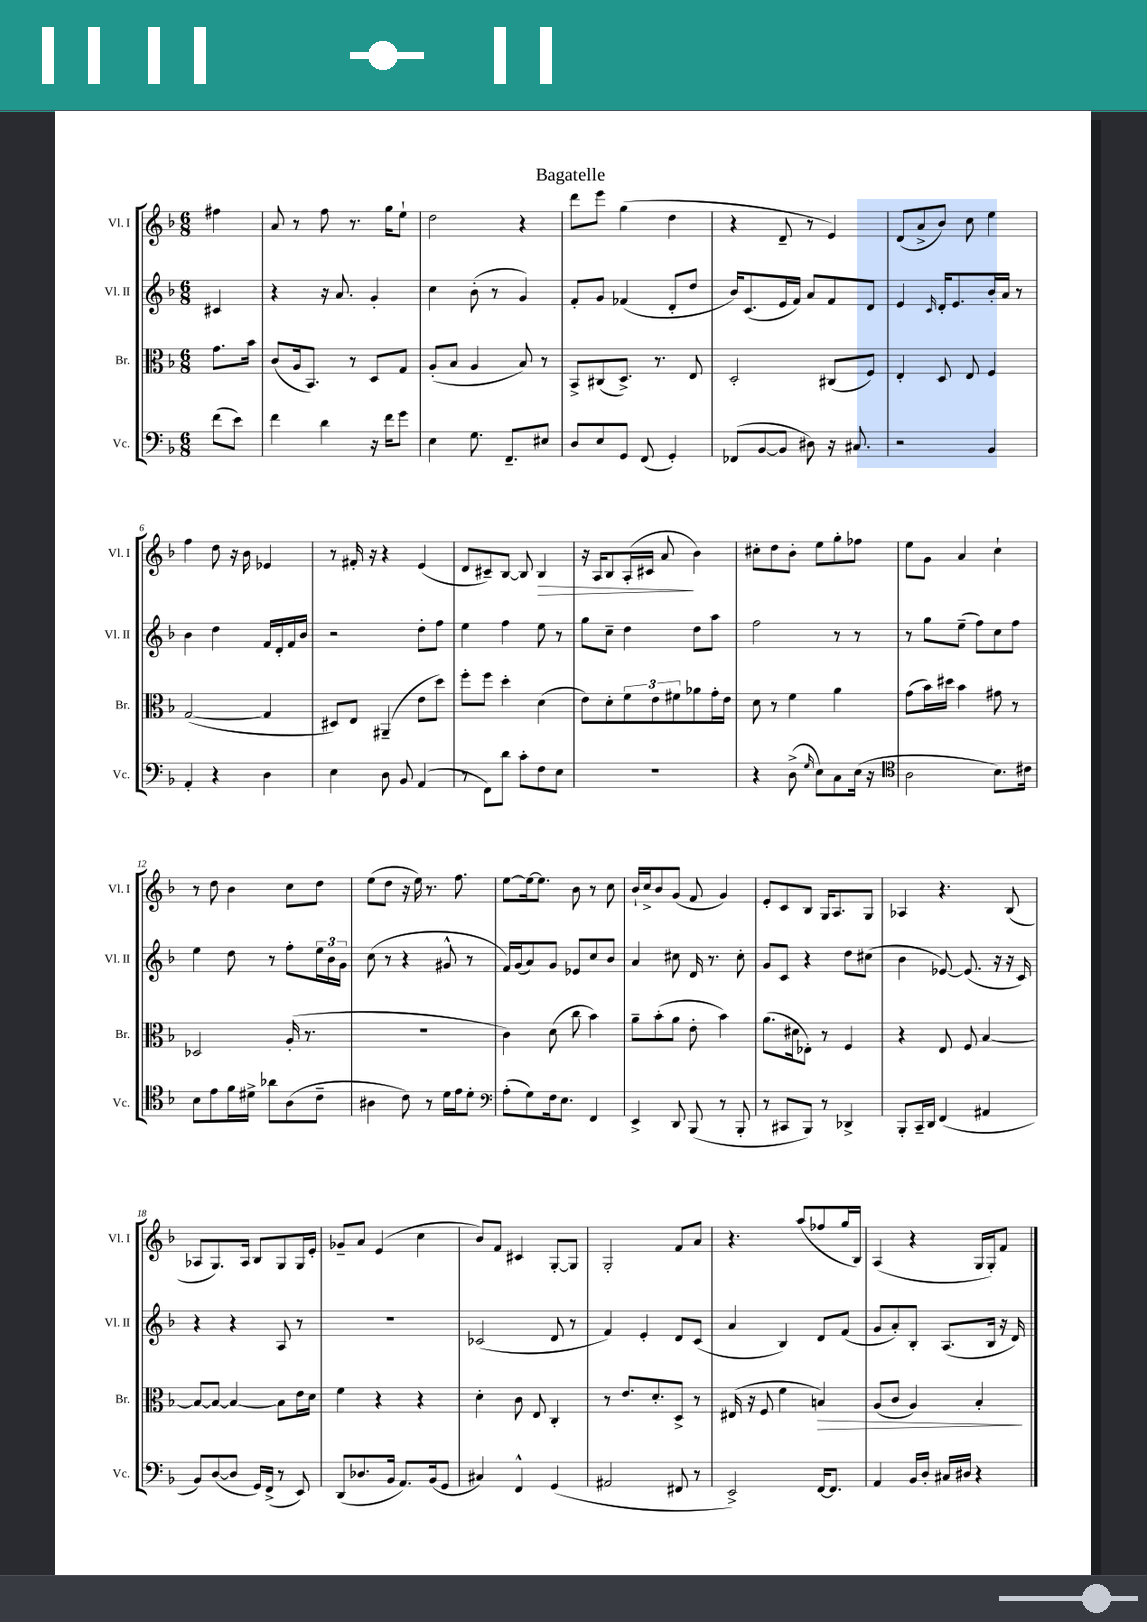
\header { title = "Bagatelle" }
<<
\new StaffGroup <<
\new Staff = "s0" \with { instrumentName = "Vl. I" shortInstrumentName = "Vl. I" } {
    \clef treble \key f \major \numericTimeSignature \time 6/8 \partial 4
    fis''4 |
    a'8 r8 f''8 r8. g''16 e''8-! |
    d''2 r4 |
    d'''8 e'''8 g''4( d''4 |
    r4 d'8-- r8 e'4) |
    d'8( a'8-> bes'8) c''8 e''4 |
    f''4 d''8 r16 bes'16 ees'4 |
    r8 fis'16-. r16 r4 e'4( |
    d'8 cis'8--) bes8~ bes8 bes4\> |
    r16 a16 bes8 a16-.( cis'16 a'8\! bes'4) |
    cis''8-. d''8 bes'8-. e''8 g''8-. fes''8 |
    e''8 g'8 a'4 c''4-! |
    r8 d''8 bes'4 c''8 d''8 |
    e''8( d''8 r16 e''16) r8. f''8. |
    e''8~ e''16~ e''8. bes'8 r8 c''8 |
    bes'16-! c''16-> bes'8 g'8( f'8 g'4) |
    e'8-. c'8 bes8 g16 a8. g8 |
    aes4 r4. bes8( |
    aes8 g8.) aes16 bes8 g8 g16 e'16-. |
    ges'8-- a'8 e'4( c''4 |
    bes'8) f'8 cis'4 g8~-. g8 |
    g2-. f'8 a'8 |
    r4. a''8( fes''8 g''16 bes16) |
    a4( r4 g16 g16-.) f'8 \bar "|." |
}
\new Staff = "s1" \with { instrumentName = "Vl. II" shortInstrumentName = "Vl. II" } {
    \clef treble \key f \major \numericTimeSignature \time 6/8 \partial 4
    cis'4 |
    r4 r16 a'8. g'4-. |
    c''4 bes'8-.( r8 g'4) |
    f'8-. g'8 fes'4( d'8-. d''8 |
    bes'16) c'8.( e'16 f'16) a'8 f'8 d'8 |
    e'4 \grace { c'16 } d'16-. e'8. bes'16-. a'16 r8 |
    bes'4 d''4 f'16 d'16-. f'16 bes'16 |
    r2 d''8-. f''8 |
    e''4 f''4 e''8 r8 |
    g''8 c''8-- d''4 d''8 a''8 |
    f''2 r8 r8 |
    r8 g''8 e''8--( f''8) c''8 f''8 |
    e''4 d''8 r8 f''8-. \tuplet 3/2 { e''16 bes'16 g'16 } |
    c''8( r8 r4 gis'8-^ r8 |
    f'16) g'16( a'8) g'8 ees'8 c''8 bes'8 |
    a'4 cis''8 d'16 r8. cis''8-. |
    g'8 c'8 r4 d''8 cis''8( |
    bes'4 ees'8~) ees'8.( r16 r16 c'16) |
    r4 r4 a8 r8 |
    R2. |
    ces'2( d'8 r8 |
    f'4) e'4-. d'8 c'8( |
    a'4 bes4) d'8 f'8( |
    g'8 a'8-.) bes8-. a8.( bes16 r16 d'16) \bar "|." |
}
\new Staff = "s2" \with { instrumentName = "Br." shortInstrumentName = "Br." } {
    \clef alto \key f \major \numericTimeSignature \time 6/8 \partial 4
    g'8. bes'16 |
    c'8( a16 bes,8.) r8 d8 g8 |
    a8-.( bes8 a4 bes8) r8 |
    bes,8-> cis8( d8.->) r8. e8 |
    d2-. cis8( f8) |
    e4-. d8 e8 f4 |
    g2~( g4 |
    dis8) e8 ais,4--( e'8 d''8) |
    f''8-. f''8 d''4-. d'4( |
    e'8) d'8-. \tuplet 3/2 { f'8 e'8 fis'8 } aes'8 g'16-. e'16 |
    d'8 r8 f'4 a'4 |
    g'8( bes'16) dis''16 bes'4 gis'8 r8 |
    des2 a16-.( r8. |
    R2. |
    c'4) d'8( c''8 bes'4) |
    a'8-- bes'8-.( a'8 e'8-. bes'4) |
    a'8.( dis'16 ees8-.) r8 f4 |
    r4 e8 f8 bes4~ |
    bes8~ bes8~ bes4~ bes8 e'16 d'16 |
    f'4 r4 r4 |
    d'4-. c'8 e8 c4-. |
    r8 e'8. d'8.-. d8-> r8 |
    eis16( r16 f8 f'4 b4\>) |
    a8( c'8 a4) bes4-.\! \bar "|." |
}
\new Staff = "s3" \with { instrumentName = "Vc." shortInstrumentName = "Vc." } {
    \clef bass \key f \major \numericTimeSignature \time 6/8 \partial 4
    f'8( e'8) |
    f'4 d'4 r16 f'16 g'8 |
    e4 g8. f,8.-- eis8 |
    d8 e8 g,8 f,8( g,4-.) |
    fes,8( bes,8~ bes,8 dis8) r16 cis8. |
    r2 bes,4 |
    a,4-. r4 d4 |
    e4 d8 bes,8 a,4( |
    r8 f,8) d'8 c'8-. f8 e8 |
    r2. |
    r4 d8->( \grace { g16 } e8) c8 e16( r16 |
    \clef tenor a2 bes8.) cis'16 |
    bes8 e'8 f'16 dis'16-> aes'8 a8( c'8-- |
    ais4 c'8) r8 d'16 e'16 d'8-. |
    \clef bass a8-.( g8) f16 e8. f,4 |
    e,4-> d,8 bes,,8( r8 bes,,8-. |
    r8 cis,8 bes,,8) r8 des,4-> |
    bes,,8-. c,16-- d,16 f,4( ais,4 |
    bes,8) d8~( d8 g,16) f,16->( r8 e,8) |
    d,8( des8. bes,16 a,8.) bes,16( g,8 |
    cis4) f,4-^ g,4( |
    ais,2 fis,8 r8 |
    e,2->) f,16~ f,8. |
    a,4 bes,16 d16-. cis16 dis16 r4 \bar "|." |
}
>>
>>
